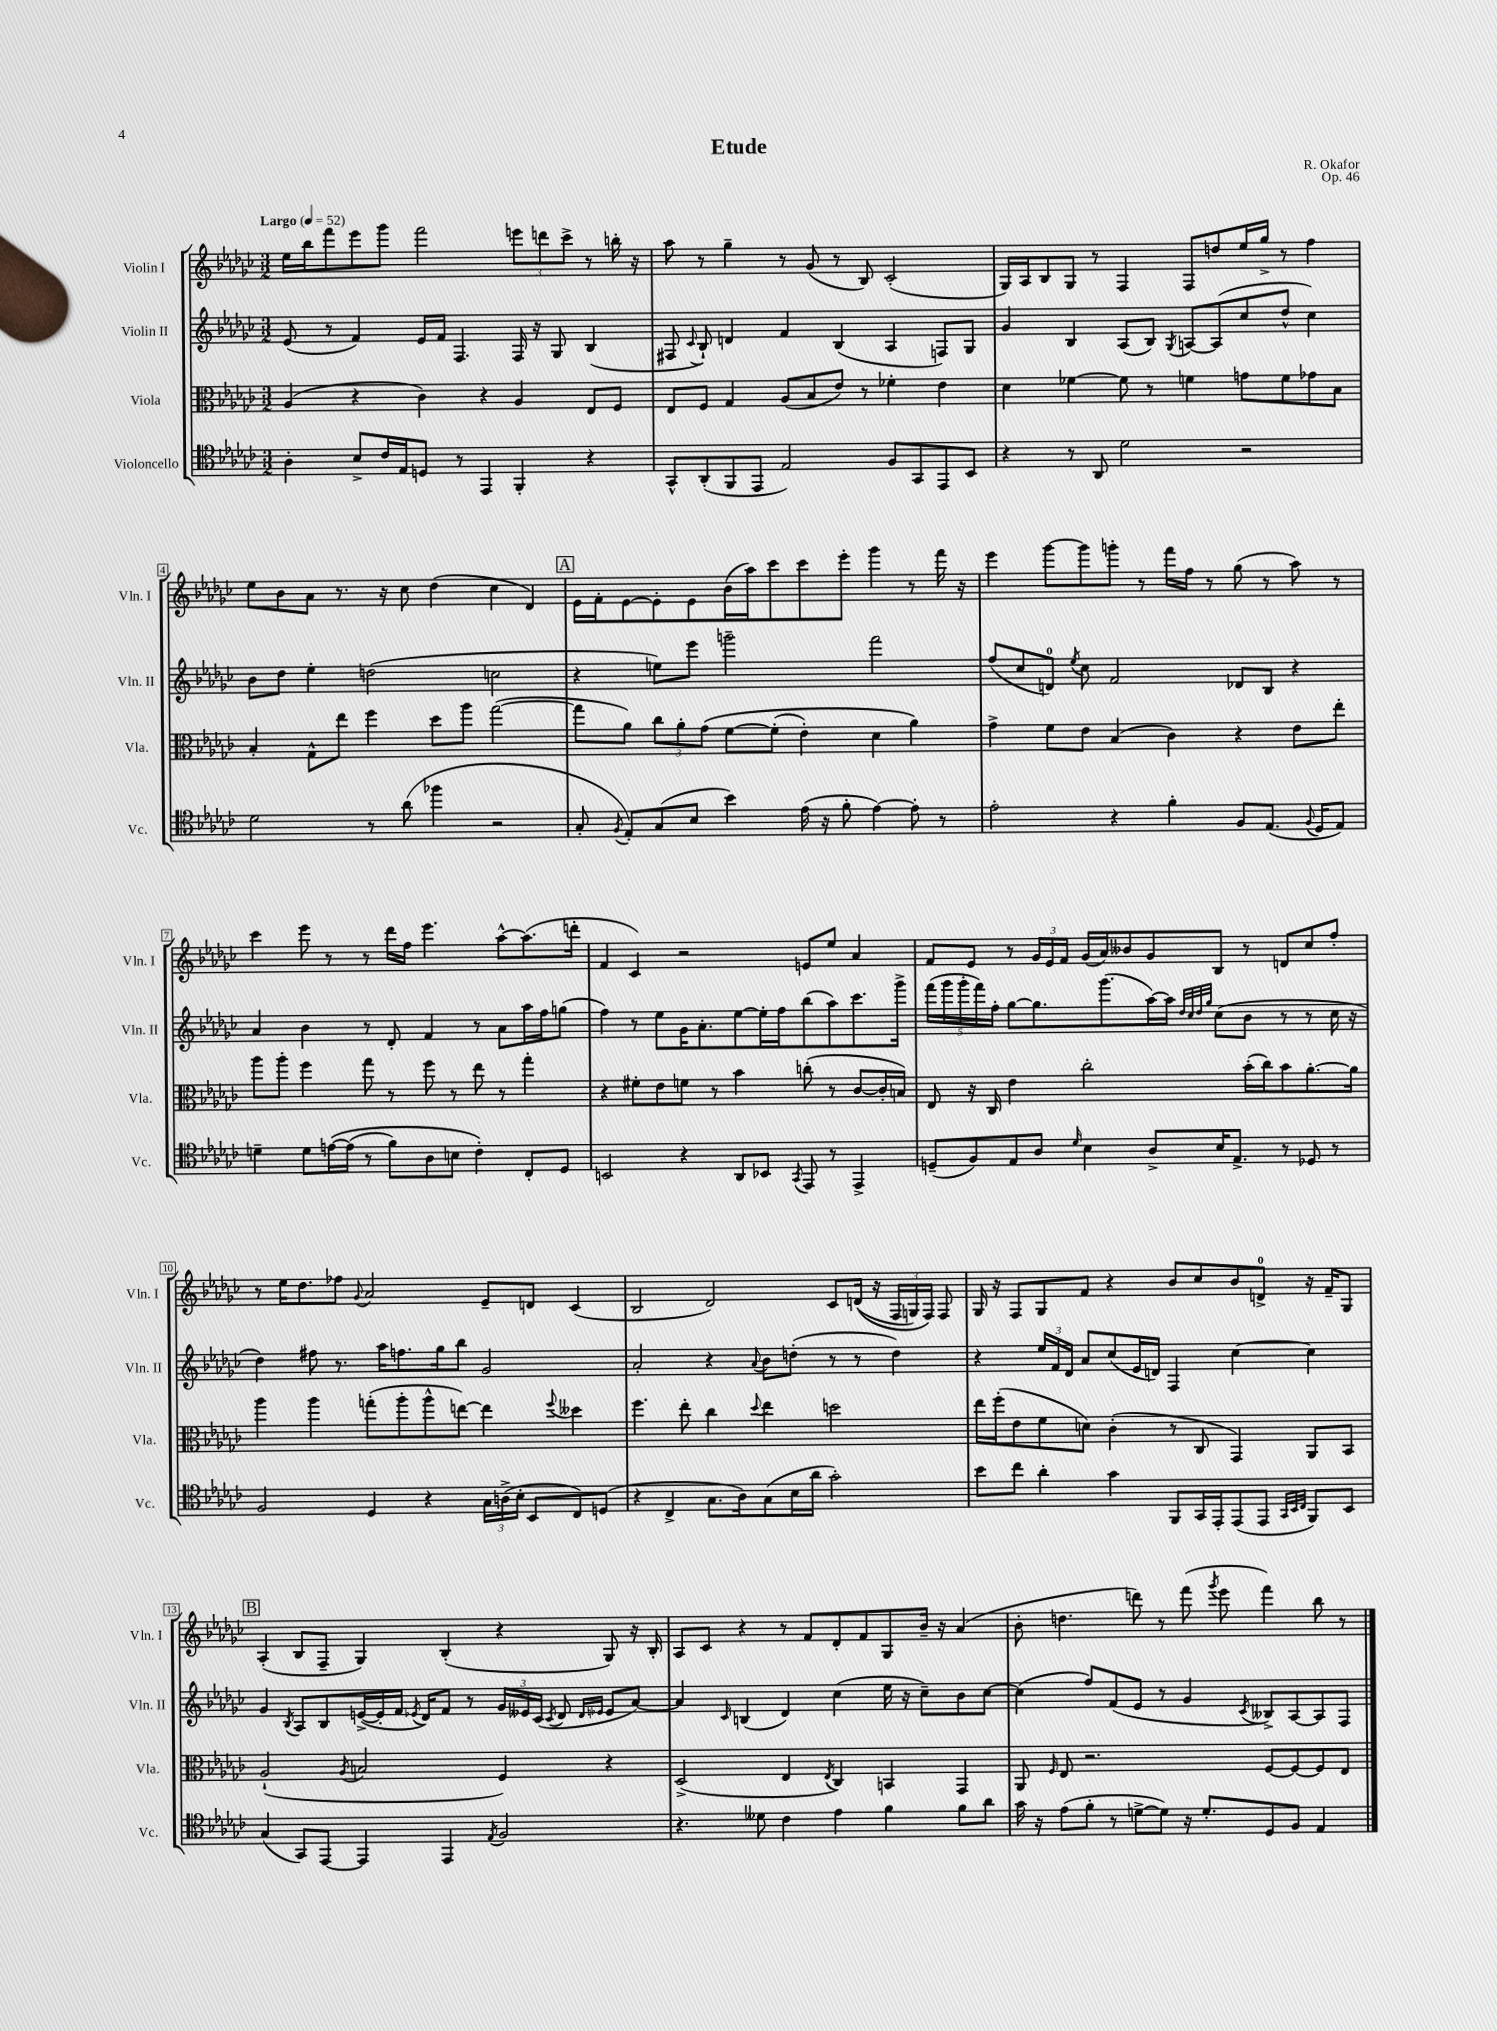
\header { title = "Etude" composer = "R. Okafor" opus = "Op. 46" }
<<
\new StaffGroup <<
\new Staff = "s0" \with { instrumentName = "Violin I" shortInstrumentName = "Vln. I" } {
    \clef treble \key ges \major \numericTimeSignature \time 3/2 \tempo "Largo" 4 = 52
    \autoBeamOff ees''16[ bes''16 f'''8 ees'''8 ges'''8] f'''2 \tuplet 3/2 { e'''8[ d'''8 ces'''8]-> } r8 b''16-. r16 |
    aes''8 r8 ges''4-- r8 ges'8( r8 bes8) ces'2-.( |
    ges16[) aes16 bes8 ges8] r8 f4 f8[ d''8 ees''16 ges''16]-> r8 f''4 |
    ees''8[ bes'8 aes'8] r8. r16 ces''8 des''4( ces''4 des'4) |
    \mark \markup { \box "A" } ees'16[ f'16-. ees'8~ ees'8-. ees'8 bes'16( aes''16) ces'''8 ces'''8 ees'''8]-. ges'''4 r8 f'''16 r16 |
    ees'''4 ges'''8[~ ges'''8 g'''8]-. r8 f'''16[ f''16] r8 ges''8( r8 aes''8) r8 |
    ces'''4 ees'''8 r8 r8 des'''16[ f''16] ees'''4. aes''8[~-^ aes''8.( d'''16]-. |
    f'4 ces'4) r2 e'8[ ees''8] aes'4 |
    f'8[ ees'8] r8 \tuplet 3/2 { ges'16[ ees'16 f'16] } ges'16[( aes'16) beses'8 ges'8 bes8] r8 d'8[ ces''8 f''8]-. |
    r8 ees''16[ des''8. fes''8] \appoggiatura { ges'8 } aes'2 ees'8[-- d'8] ces'4( |
    bes2 des'2) ces'8[ d'16](\( r16 \tuplet 3/2 { f16[ g16) f16]\) } f8 |
    ges16 r16 f8[ ges8 f'8] r4 bes'8[ ces''8 bes'8 d'8]-0-> r16 f'16[-- ges8] |
    \mark \markup { \box "B" } aes4-.( bes8[ f8]-- ges4) bes4-.( r4 ges8) r16 bes16-. |
    aes8[ ces'8] r4 r8 f'8[ des'8-. f'8 ges8 bes'16]-- r16 aes'4( |
    bes'8-. d''4. d'''8) r8 f'''8( \acciaccatura { ges'''8 } ees'''8 f'''4) bes''8 r8 \bar "|." |
}
\new Staff = "s1" \with { instrumentName = "Violin II" shortInstrumentName = "Vln. II" } {
    \clef treble \key ges \major \numericTimeSignature \time 3/2
    \autoBeamOff ees'8( r8 f'4) ees'16[ f'16] f4. f16 r16 ges8 bes4( |
    fis8 \appoggiatura { ces'8 } bes8-!) d'4 f'4 bes4( aes4 f8[) ges8] |
    ges'4 bes4 aes8[( bes8]) \acciaccatura { ges8 } a8[~ a8( ces''8 des''8]-^ ces''4) |
    bes'8[ des''8] ees''4-. d''2( c''2 |
    \mark \markup { \box "A" } r4 e''8[) ees'''8] g'''2-- f'''2 |
    f''8[( ces''8 d'8]-0) \acciaccatura { ees''8 } ces''8 f'2 des'8[ bes8] r4 |
    aes'4 bes'4 r8 des'8-. f'4 r8 aes'8[ aes''16 f''16 g''8]( |
    f''4) r8 ees''8[ ges'16 aes'8.-. ees''8~ ees''16-. f''16 bes''8( aes''8) ces'''8. ges'''16]-> |
    \tuplet 5/4 { f'''16[( ges'''16 ges'''16-. f'''16) f''16]-. } ges''8[~ ges''8. ges'''8.( aes''16~) aes''16] \grace { des''32[ ces''32 des''32 ges''32] } ces''8[( bes'8] r8 r8 ces''16 r16 |
    des''4) fis''8 r8. aes''16[ f''8. ges''16 bes''8] ges'2 |
    aes'2-. r4 \appoggiatura { aes'8 } bes'8[ d''8]-.( r8 r8 d''4) |
    r4 \tuplet 3/2 { ees''16[ f'16 des'16] } aes'8[ ces''8( ees'16 d'16]) f4 ces''4~ ces''4 |
    \mark \markup { \box "B" } ges'4 \acciaccatura { bes8 } aes8[ bes8 e'16~->( e'16-. f'16] \acciaccatura { ees'8 } des'16[) f'8] r8 \tuplet 3/2 { ges'16[ eeses'16 ces'16]( } \acciaccatura { ces'8 } des'8 \grace { des'16[ ees'16] } ees'8[ aes'8]~) |
    aes'4 \grace { ces'16 } b4( des'4) ces''4( ees''16 r16 ces''8[--) bes'8 ces''8]~ |
    ces''4( f''8[) f'8( ees'8] r8 ges'4 \acciaccatura { ces'8 } beses8[->) aes8~ aes8 f8] \bar "|." |
}
\new Staff = "s2" \with { instrumentName = "Viola" shortInstrumentName = "Vla." } {
    \clef alto \key ges \major \numericTimeSignature \time 3/2
    \autoBeamOff aes4( r4 ces'4) r4 aes4 ees8[ f8] |
    ees8[ f8] ges4 aes8[( bes8 ees'8]) r8 fes'4-. ees'4 |
    des'4 fes'4~ fes'8 r8 f'4 g'8[ f'8 ges'8 bes8] |
    bes4-. ges8[-^ ees''8] f''4 des''8[ aes''8] ges''2~( |
    \mark \markup { \box "A" } ges''8[ aes'8]) \tuplet 3/2 { ces''8[ aes'8-. ges'8]\( } f'8[~ f'8]-.( ees'4-.) des'4 aes'4\) |
    ges'4-> f'8[ ees'8] bes4( ces'4) r4 ees'8[ ees''8]-. |
    aes''8[ aes''8]-. f''4 ges''8 r8 f''8 r8 ees''8 r8 ges''4-. |
    r4 fis'8[-. ees'8 f'8] r8 bes'4 c''8-.( r8 ces'8[~ ces'16-. b16]) |
    ees8 r16 ces16 ees'4 ces''2-. bes'16[-.( ces''16) bes'8 aes'8.~-. aes'16] |
    aes''4 aes''4 g''8[-.( aes''8-. aes''8-^ e''8]~) e''4 \appoggiatura { f''8 } deses''4 |
    f''4. ees''8-. ces''4 \appoggiatura { des''8 } ees''4 d''2 |
    ees''16[ f''16-.( ees'8 f'8 d'8]) ces'4-.( r8 ces8 ges,4) aes,8[ bes,8] |
    \mark \markup { \box "B" } aes2-!( \acciaccatura { aes8 } b2 f4) r4 |
    des2->( ees4 \acciaccatura { ees8 } ces4) b,4 ges,4 |
    aes,8 \grace { f16 } ees8 r2. f8[~ f8~ f8 ees8] \bar "|." |
}
\new Staff = "s3" \with { instrumentName = "Violoncello" shortInstrumentName = "Vc." } {
    \clef tenor \key ges \major \numericTimeSignature \time 3/2
    \autoBeamOff aes4-. bes8[-> ces'16 ees16 d8] r8 ees,4 f,4-. r4 |
    ges,8[-^ aes,8-.( f,8 ees,8] ees2) f8[ ges,8 ees,8 bes,8] |
    r4 r8 aes,8 des'2 r2 |
    des'2 r8 aes'8( fes''4 r2 |
    \mark \markup { \box "A" } ges8-. \acciaccatura { f8 } ees8[-.) ges8( bes8] bes'4) ees'16( r16 f'8-. ees'4~) ees'8-. r8 |
    ees'2-. r4 f'4-. f8[ ees8.]( \appoggiatura { f8 } des16[ ees8]) |
    d'4-- d'8[ e'16~\( e'16]( r8 f'8[) aes8 b8] ces'4-.\) ces8[-. des8] |
    b,2 r4 aes,8[ bes,8] \acciaccatura { ges,8 } ees,8 r8 ees,4-> |
    d8[--( f8) ees8 aes8] \grace { des'16 } bes4 aes8[-> bes16 ees8.]-> r8 des8 r8 |
    f2 des4 r4 \tuplet 3/2 { ges16[ a16->( bes16]-. } bes,8[ ces8) d8]( |
    r4 ces4-> ges8.[ aes16) ges8( bes16 aes'16] ges'2-.) |
    bes'8[ ces''8] aes'4-. ges'4 f,8[ ges,16 ees,16-. ees,8( ees,8] \grace { ges,32[ bes,32 ces32] } f,8[) bes,8] |
    \mark \markup { \box "B" } ges4( ges,8[) ees,8]~ ees,4 ees,4 \acciaccatura { ees8 } f2 |
    r4. deses'8 ces'4 ees'4 f'4 f'8[ aes'8] |
    ges'16 r16 ees'8[( f'8]-. r8 d'8[~-> d'8]) r16 d'8.[-. des8 f8] ees4 \bar "|." |
}
>>
>>
\layout { \context { \Score \override BarNumber.stencil = #(make-stencil-boxer 0.1 0.3 ly:text-interface::print) } }
